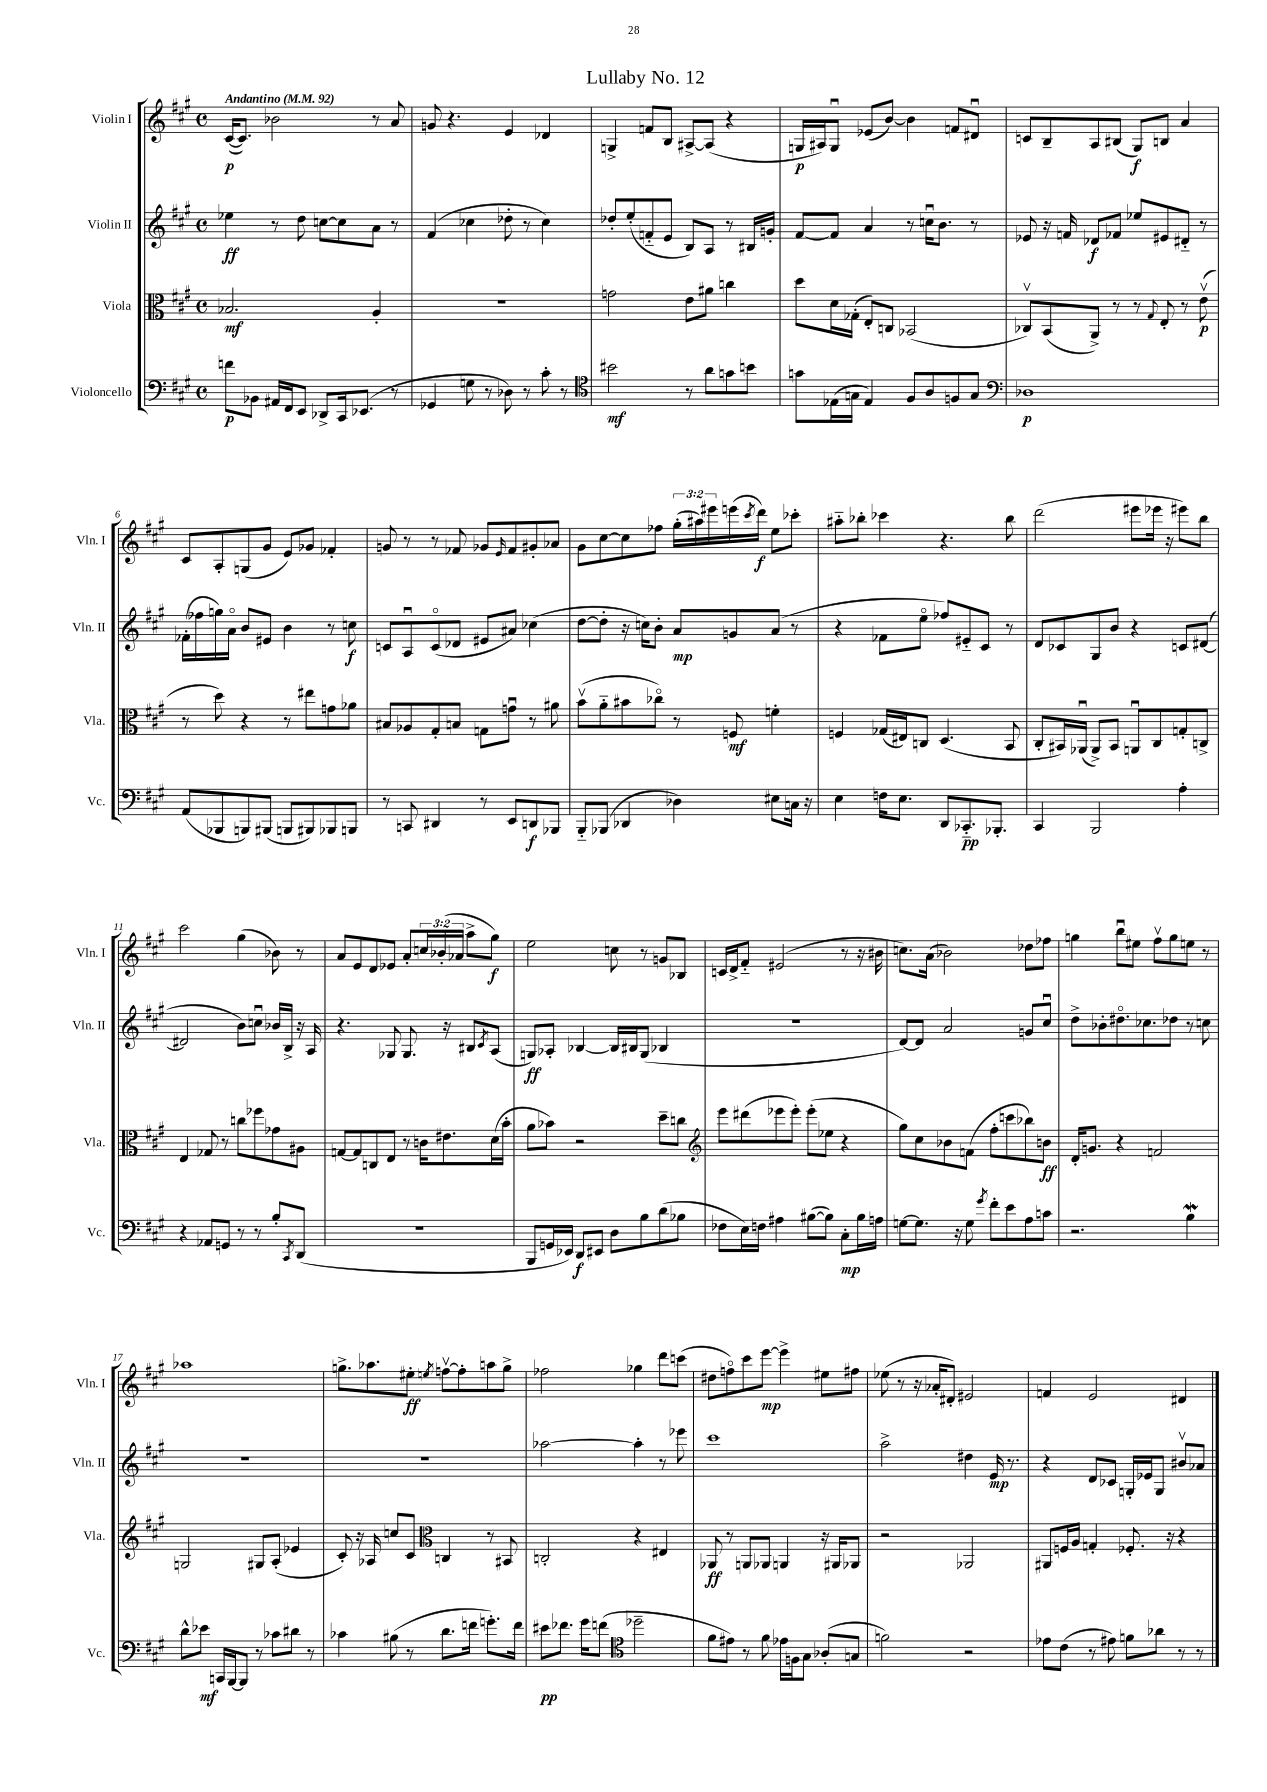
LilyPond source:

\header { title = "Lullaby No. 12" }
<<
\new StaffGroup <<
\new Staff = "s0" \with { instrumentName = "Violin I" shortInstrumentName = "Vln. I" } {
    \clef treble \key a \major \defaultTimeSignature \time 4/4 \override Staff.TupletNumber.text = #tuplet-number::calc-fraction-text \tempo "Andantino" 4 = 92
    cis'16~\p( cis'8.) bes'2 r8 a'8 |
    g'8 r4. e'4 des'4 |
    g4-> f'8 b8 ais8~-> ais8( r4 |
    g16\p ais16) g8\downbow ees'8( b'8~) b'4 f'8 dis'8\downbow |
    c'8 b8-- a8 bis8( gis8\f) b8 a'4 |
    cis'8 a8-. g8( gis'8 e'8) ges'8 fes'4-. |
    g'8 r8 r8 fes'8 ges'8 \grace { e'16 } fes'8 gis'8-. aes'8 |
    gis'8 cis''8~ cis''8 fes''8 \tuplet 3/2 { gis''16-.( ais''16) eis'''16 } e'''16( \acciaccatura { cis'''8 } d'''16\f) e''8 ces'''8-. |
    ais''8-_ bes''8-. ces'''4 r4. bes''8 |
    d'''2( eis'''8 ees'''16 r16 eis'''8) b''8 |
    cis'''2 gis''4( bes'8) r8 |
    a'8 e'8 d'8 ees'8 a'8-. \tuplet 3/2 { c''16 bes'16-.( aes'16 } a''8-> gis''8\f) |
    e''2 c''8 r8 g'8 bes8 |
    c'16 d'16-> fis'8-_ eis'2( r8 r16 bis'16 |
    c''8.) a'16( bes'2) des''8 fes''8 |
    g''4 b''8\downbow eis''8 fis''8\upbow g''8 e''8 r8 |
    aes''1 |
    g''8.-> aes''8. eis''8-.\ff \acciaccatura { e''8 } f''8~\upbow f''8-. a''8 g''8-> |
    fes''2 ges''4 d'''8 c'''8( |
    dis''8 f''8\flageolet) cis'''8 e'''8~\mp e'''4-> eis''8 fis''8 |
    ees''8( r8 r16 aes'16-. dis'8-.) eis'2 |
    f'4 e'2 dis'4 \bar "|." |
}
\new Staff = "s1" \with { instrumentName = "Violin II" shortInstrumentName = "Vln. II" } {
    \clef treble \key a \major \defaultTimeSignature \time 4/4
    ees''4\ff r8 d''8 c''8~ c''8 a'8 r8 |
    fis'4( ces''4 des''8-. r8 ces''4) |
    des''8-. e''8-.( f'8-_ e'8 b8) a8 r8 bis16 g'16-. |
    fis'8~ fis'8 a'4 r8 c''16\downbow b'8. r8 |
    ees'8 r16 f'16 des'8\f fes'8 ees''8 eis'8 dis'8-_ r8 |
    fes'16-.( fes''16 g''16) a'16\flageolet b'8 eis'8 b'4 r8 c''8\f |
    c'8 a8\downbow c'8\flageolet( des'8 eis'8 ais'8) ces''4( |
    d''8~ d''8-. r16 c''16) b'8-. a'8\mp g'8 a'8( r8 |
    r4 fes'8 e''8\flageolet fes''8) eis'8-_ cis'8 r8 |
    d'8 ces'8 gis8 b'8 r4 c'8 dis'8~( |
    dis'2 b'8) c''8\downbow bes'16 b16-> r16 a16 |
    r4. ges8 ges8. r16 bis8 \acciaccatura { cis'8 } a8( |
    g8\ff) aes8-. bes4~ bes16 bis16 g8( bes4 |
    R1 |
    d'8~) d'8 a'2 g'8 cis''8\downbow |
    d''8-> bes'8-. dis''8.\flageolet ces''8. des''8 r8 c''8 |
    R1 |
    R1 |
    aes''2~ aes''4-. r8 ees'''8 |
    cis'''1 |
    a''2-> dis''4 e'16\mp r8. |
    r4 d'8 ces'8 g16-. ees'16 g8 bis'8\upbow aes'8 \bar "|." |
}
\new Staff = "s2" \with { instrumentName = "Viola" shortInstrumentName = "Vla." } {
    \clef alto \key a \major \defaultTimeSignature \time 4/4
    bes2.\mf a4-. |
    r1 |
    g'2 e'8 ais'8 c''4 |
    d''8 d'16 ges16-.( e8-.) c8 bes,2( |
    ces8\upbow) b,8( a,8->) r8 r8 \appoggiatura { gis8 } e8-. r8 e'8\upbow\p( |
    r8 d''8) r4 r8 eis''8 g'8 aes'8 |
    bis8 aes8 gis8-. b8 g8 g'8\downbow r8 ais'8 |
    b'8\upbow( a'8-_ bis'8 ces''8\flageolet) r8 f8\mf f'4-. |
    f4 ges16( eis16) c8 d4.( b,8 |
    cis8-. bis,16) aes,16\downbow( aes,8->) bis,8 a,8\downbow cis8 g8-. c8-> |
    e4 ges8 r8 c''8 fes''8 ges'8 ais8 |
    g8~ g8 c8 e8 r8 c'16 eis'8. d'16( b'16-. |
    a'8 bes'8) r2 d''8-- c''8 |
    \clef treble e'''8 dis'''8( ees'''8 ees'''8-.) ees'''8-.( ees''8 r4 |
    gis''8) cis''8 bes'8 f'8( fis''8-. c'''8 bes''8) b'8\ff |
    d'16-. g'8. r4 f'2 |
    g2 gis8 a8-.( ees'4 |
    cis'8-.) r16 aes16 c''8 cis'8 \clef alto c4 r8 bis,8 |
    c2-. r4 eis4 |
    aes,8\ff r8 a,8 aes,8 a,4 r16 ais,16 aes,8 |
    r2 aes,2 |
    ais,8 f16 a16 g4-. fes8.-. r16 r4 \bar "|." |
}
\new Staff = "s3" \with { instrumentName = "Violoncello" shortInstrumentName = "Vc." } {
    \clef bass \key a \major \defaultTimeSignature \time 4/4
    f'8\p bes,8 ais,16 fis,16 e,8 des,8-> cis,16 ees,8.( r8 |
    ges,4 g8 r8 des8) r8 cis'8-. r8 |
    \clef tenor bis'2\mf r8 a'8 g'8 b'8 |
    g'8 ees16( g16 ees4) fis8 a8 f8 g8 |
    \clef bass des1\p |
    a,8( bes,,8 b,,8) bis,,8( b,,8 bis,,8) bes,,8 b,,8 |
    r8 c,8 dis,4 r8 e,8 d,8\f bes,,8 |
    b,,8-_ bes,,8( des,4 des4) eis8 c16 r16 |
    e4 f16 e8. d,8 ces,8.-_\pp bes,,8.-. |
    cis,4 b,,2 a4-. |
    r4 aes,8 g,8 r8 r8 b8-. \acciaccatura { cis,8 } d,8( |
    r1 |
    b,,8 g,16 ees,16) d,8\f eis,8 d8 b8 d'8( bes8 |
    fes8 e16) f16 ais4 bis8~( bis8) cis8-.\mp bis16 a16 |
    g8~ g8. r16 g8 \acciaccatura { gis'8 } fis'8-. e'8 a8 c'8 |
    r2. b4\mordent |
    d'8-^ ees'8\mf c,16 b,,16~ b,,8 r8 ces'8 dis'8 r8 |
    ces'4 bis8( r8 d'8. f'16 g'8.-.) f'16 |
    eis'8\pp fes'8. gis'16 f'8( \clef tenor des''2-- |
    fis'8 eis'8) r8 fis'8 ees'16 f16 gis8 aes8-.( g8 |
    f'2) r2 |
    ees'8 cis'8( r8 eis'8) f'8 aes'8 r8 r8 \bar "|." |
}
>>
>>
